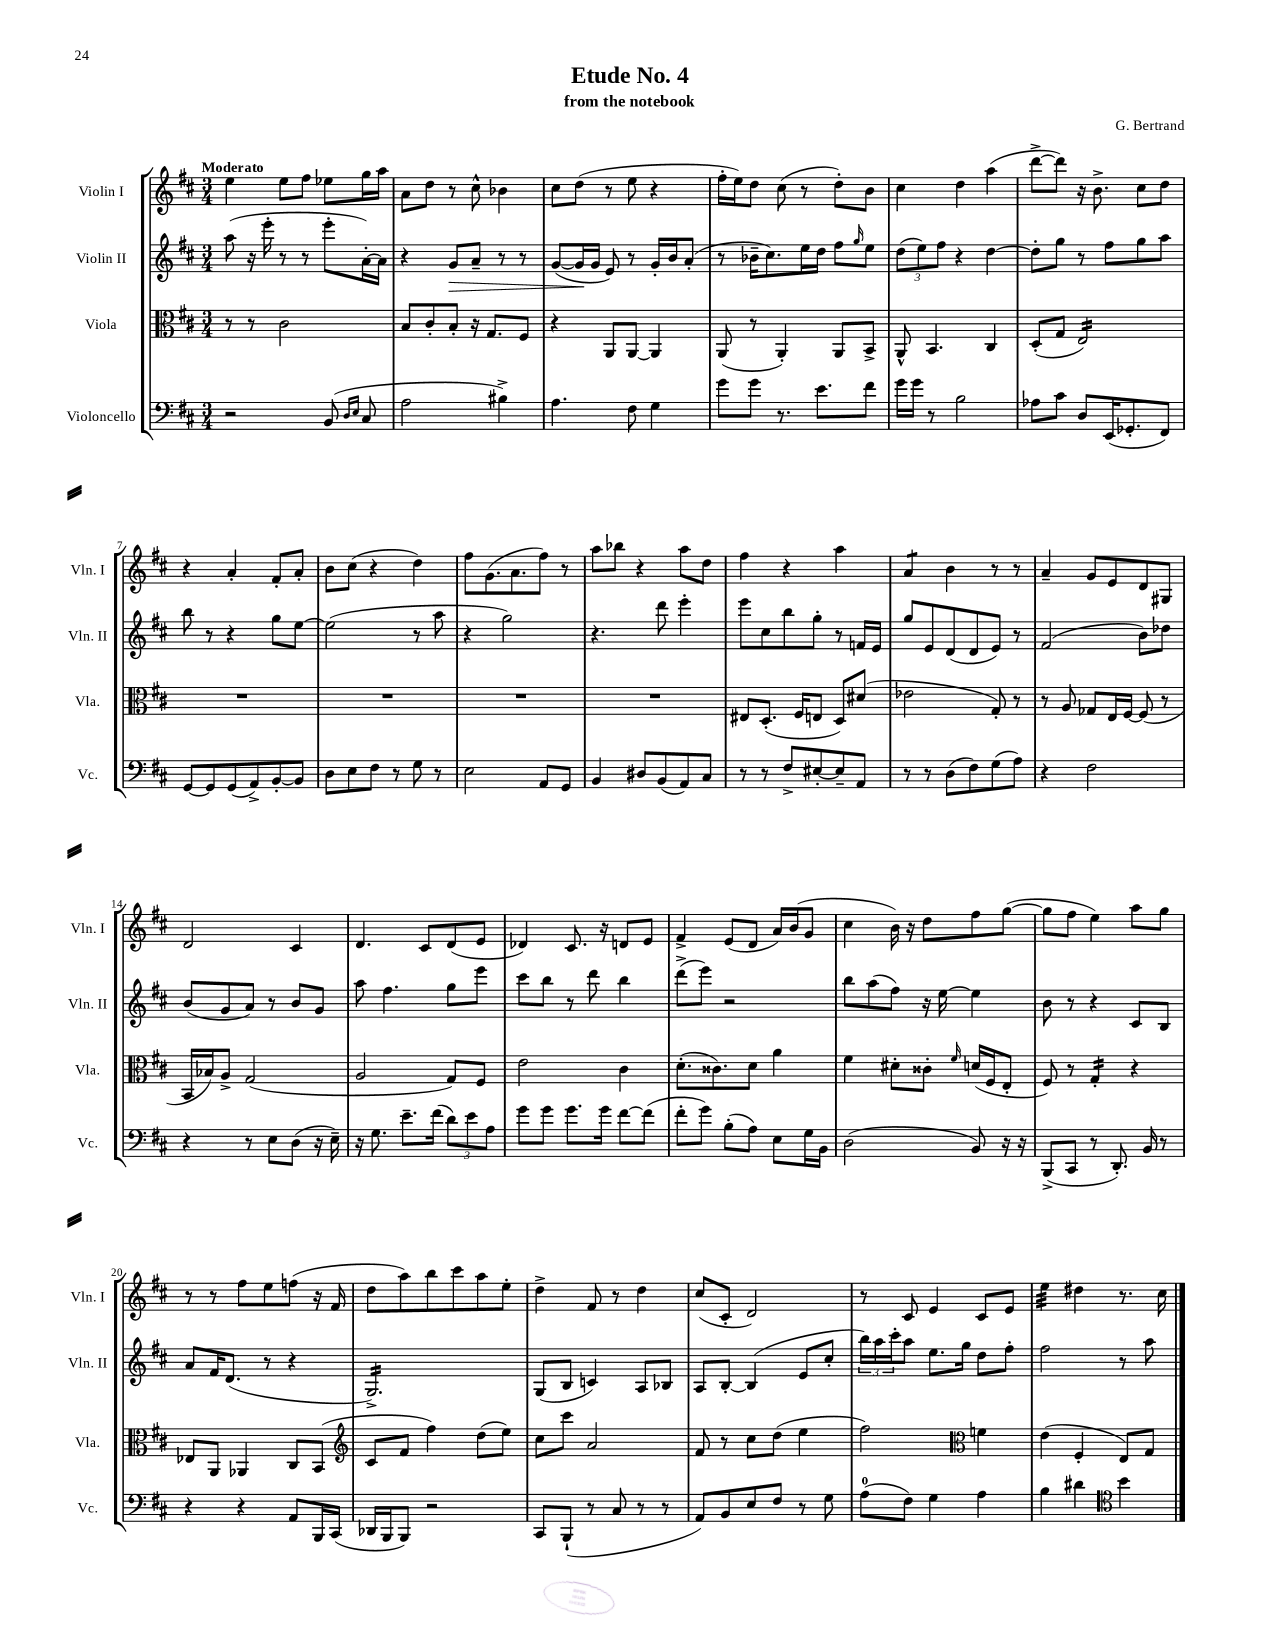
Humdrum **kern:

**kern	**kern	**kern	**kern
*staff4	*staff3	*staff2	*staff1
*clefF4	*clefC3	*clefG2	*clefG2
*k[f#c#]	*k[f#c#]	*k[f#c#]	*k[f#c#]
*M3/4	*M3/4	*M3/4	*M3/4
2r	8r	(8aa	4ee
.	8r	16r	.
.	.	16eee'	.
.	2c#	8r	8ee
.	.	8r	8ff#
(8BB	.	8eee'	8ee-
16qqD	.	.	.
16qqE	.	.	.
8C#	.	[16a')	16gg
.	.	16a]	16aa
=	=	=	=
2A	8B	4r	8a
.	8c#'	.	8dd
.	8B'	8g	8r
.	16r	8a~	8cc#^^
.	8.G	.	.
4B#^)	.	8r	4b-
.	8F#	8r	.
=	=	=	=
4.A	4r	([8g	8cc#
.	.	16g]	(8dd
.	.	16g	.
.	8AA	8e)	8r
8F#	[8AA	8r	8ee
4G	4AA]	16g'	4r
.	.	16b	.
.	.	(8a'	.
=	=	=	=
8g	(8AA	8r	16ff#'
.	.	.	16ee)
8g	8r	16b-~	8dd
.	.	8.cc#)	.
8.r	4AA')	.	(8cc#
.	.	16ee	8r
8.e	.	16dd	.
.	8AA	8ff#	8dd')
.	.	16qqgg	.
8f#	8BB^	8ee	8b
=	=	=	=
16g	8AA^^	(12dd	4cc#
16g	.	.	.
.	.	12ee)	.
8r	4.BB	.	.
.	.	12ff#	.
2B	.	4r	4dd
.	4C#	[4dd	(4aa
=	=	=	=
8A-	(8D'	8dd']	[8ddd^
8c#	8G	8gg	8ddd])
8D	2E)	8r	16r
.	.	.	8.b^
(16EE	.	8ff#	.
8.GG-'	.	.	.
.	.	8gg	8cc#
8FF#)	.	8aa	8dd
=	=	=	=
[8GG	2.r	8bb	4r
8GG]	.	8r	.
(8GG	.	4r	4a'
8AA^)	.	.	.
[8BB'	.	8gg	8f#'
8BB]	.	[8ee	8a'
=	=	=	=
8D	2.r	(2ee]	8b
8E	.	.	(8cc#
8F#	.	.	4r
8r	.	.	.
8G	.	8r	4dd)
8r	.	8aa	.
=	=	=	=
2E	2.r	4r	8ff#
.	.	.	(8.g
.	.	2gg)	.
.	.	.	8.a
8AA	.	.	8ff#)
8GG	.	.	8r
=	=	=	=
4BB	2.r	4.r	8aa
.	.	.	8bb-
8D#	.	.	4r
(8BB	.	8ddd	.
8AA)	.	4eee'	8aa
8C#	.	.	8dd
=	=	=	=
8r	8E#	8eee	4ff#
8r	(8.D'	8cc#	.
8F#^	.	8bb	4r
.	16F#	.	.
[8E#'	8E	8gg'	.
8E#~]	8D)	8r	4aa
8AA	(8d#	16f	.
.	.	16e	.
=	=	=	=
8r	2e-	8gg	4a
8r	.	8e	.
(8D	.	(8d	4b
8F#)	.	8d	.
(8G	8G')	8e)	8r
8A)	8r	8r	8r
=	=	=	=
4r	8r	(2f#	4a~
.	8A	.	.
2F#	8G-	.	8g
.	16E	.	8e
.	[16F#	.	.
.	(8F#]	8b)	8d
.	8r	8dd-	8G#
=	=	=	=
4r	16BB	(8b	2d
.	16B-)	.	.
.	8A^	8g	.
8r	(2G	8a)	.
8E	.	8r	.
(8D	.	8b	4c#
16r	.	8g	.
16E~)	.	.	.
=	=	=	=
16r	2A	8aa	4.d
8.G	.	.	.
.	.	4.ff#	.
8.e~	.	.	.
.	.	.	8c#
(16f#	.	.	.
12d)	8G)	8gg	(8d
12e	.	.	.
.	8F#	8eee	8e
12A	.	.	.
=	=	=	=
8g	2e	8ccc#	4d-)
8g	.	8bb	.
8.g	.	8r	8.c#
.	.	8ddd	.
16g	.	.	16r
[8f#	4c#	4bb	8d
(8f#]	.	.	8e
=	=	=	=
8f#'	(8.d'	(8ddd^	4f#^
8g)	.	8eee)	.
.	8.c##)	.	.
(8B'	.	2r	(8e
8A)	8d	.	8d
8E	4a	.	16a)
.	.	.	(16b
16G	.	.	8g
16BB	.	.	.
=	=	=	=
(2D	4f#	8bb	4cc#
.	.	(8aa	.
.	8d#'	8ff#)	16b)
.	.	.	16r
.	8c##'	16r	8dd
.	.	[16ee	.
.	16qqf#	.	.
8BB)	(16d	4ee]	8ff#
.	16F#	.	.
16r	8E'	.	([8gg
16r	.	.	.
=	=	=	=
(8BBB^	8F#)	8b	8gg]
8CC#	8r	8r	8ff#
8r	4G'	4r	4ee)
8.DD')	.	.	.
.	4r	8c#	8aa
16BB	.	.	.
8r	.	8B	8gg
=	=	=	=
4r	8E-	8a	8r
.	8AA	16f#	8r
.	.	(8.d	.
4r	4AA-	.	8ff#
.	.	8r	8ee
8AA	8C#	4r	(8ff
16BBB	(8BB	.	16r
(16CC#	.	.	16f#
=	=	=	=
*	*clefG2	*	*
16DD-	8c#	2.G^)	8dd
16BBB	.	.	.
8BBB)	8f#	.	8aa)
2r	4ff#)	.	8bb
.	.	.	8ccc#
.	(8dd	.	8aa
.	8ee)	.	8ee'
=	=	=	=
8CC#	8cc#	(8G	4dd^
(8BBB`	8ccc#	8B	.
8r	2a	4c)	8f#
8C#	.	.	8r
8r	.	8A	4dd
8r	.	8B-	.
=	=	=	=
8AA)	8f#	8A	(8cc#
8BB	8r	[8B'	8c#'
8E	8cc#	(4B]	2d)
8F#	(8dd	.	.
8r	4ee	8e	.
8G	.	8cc#'	.
=	=	=	=
(8A	2ff#)	24bb)	8r
.	.	24aa	.
.	.	24ccc#'	.
8F#)	.	8aa	8c#
4G	.	8.ee	4e
.	.	16gg	.
*	*clefC3	*	*
4A	4f	8dd	8c#
.	.	8ff#'	8e
=	=	=	=
4B	(4e	2ff#	4ee
4d#	4F#'	.	4dd#
*clefC4	*	*	*
4b	8E)	8r	8.r
.	8G	8aa	.
.	.	.	16cc#
==	==	==	==
*-	*-	*-	*-
